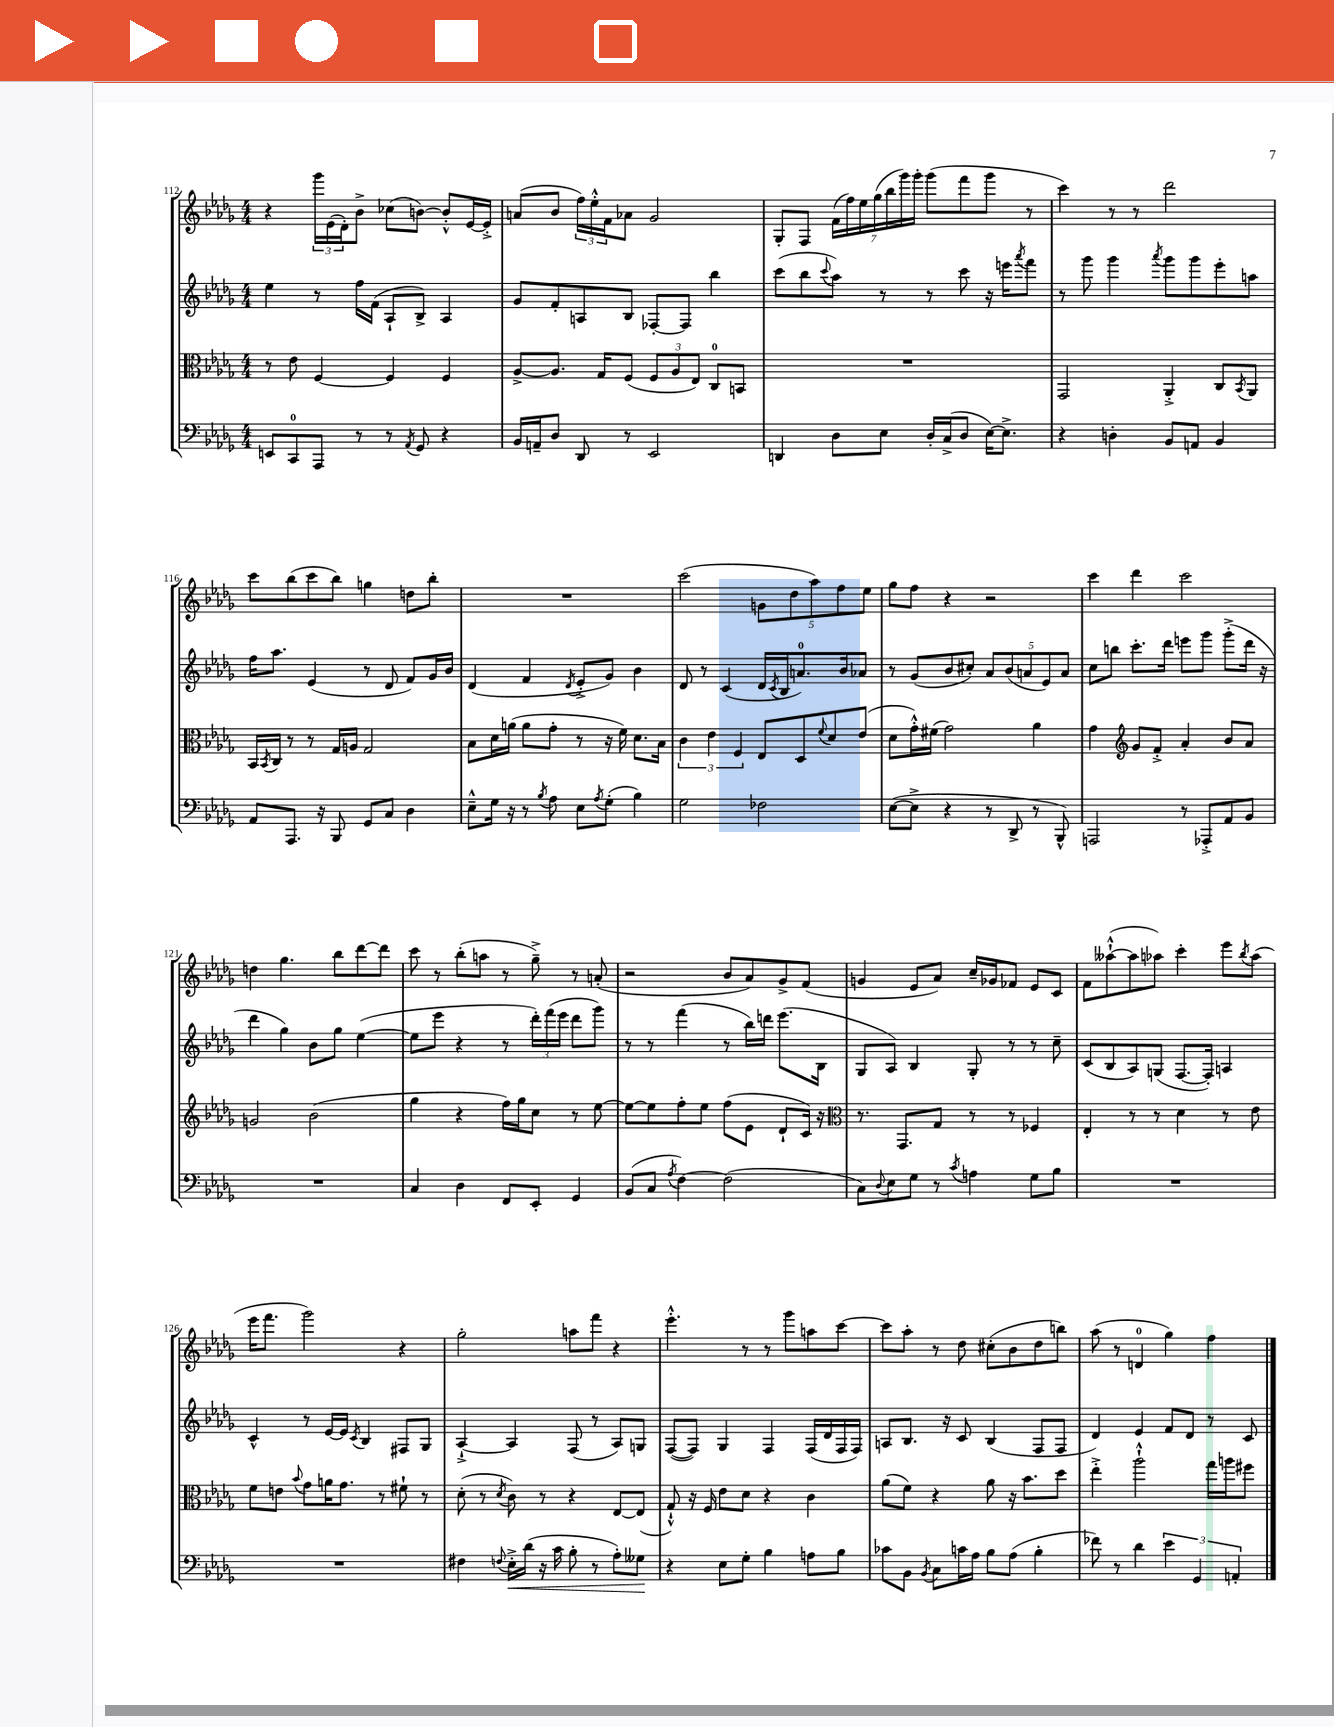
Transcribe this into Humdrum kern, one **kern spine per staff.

**kern	**dynam	**kern	**kern	**kern
*part4	*part4	*part3	*part2	*part1
*staff4	*staff4	*staff3	*staff2	*staff1
*clefF4	*	*clefC3	*clefG2	*clefG2
*k[b-e-a-d-g-]	*	*k[b-e-a-d-g-]	*k[b-e-a-d-g-]	*k[b-e-a-d-g-]
*M4/4	*	*M4/4	*M4/4	*M4/4
=112	=112	=112	=112	=112
8EEn/L	.	8r	4ee-\	4r
8CC/	.	8e-\	.	.
8AAA-/J	.	[4F/	8r	24ggg-\LL
.	.	.	.	(24e-\
.	.	.	.	24d-'\J)
8r	.	.	16ff\LL	8b-^\J
.	.	.	(16f\JJ	.
8r	.	4F/]	8A-`/L	(8cc-X\L
8qAA-/	.	.	.	.
8GG-/	.	.	8B-^/J)	[8bn\J)
4r	.	4F/	4A-/	8b'^^/L]
.	.	.	.	[16e-/L
.	.	.	.	16e-'^/JJ]
=113	=113	=113	=113	=113
16BB-/LL	.	[8A-^/L	8g-/L	(8an/L
16AAn~/J	.	.	.	.
8D-/J	.	8.A-/J]	8f'/	8b-/J
8DD-/	.	.	8An/	24ff\LL)
.	.	.	.	24ee-'^^\
.	.	16G-/KL	.	.
.	.	.	.	24f\J
8r	.	(8F/J	8B-/J	8a-X\J
2EE-/	.	12F/L	[8F-X'/L	2g-/
.	.	12A-/	.	.
.	.	.	8F-/J]	.
.	.	12E-/J)	.	.
.	.	8C/L	4bb-\	.
.	.	8BBn/J	.	.
=114	=114	=114	=114	=114
4DDn/	.	1r	(8ccc\L	8G-'/L
.	.	.	8bb-\	8F/J
.	.	.	8qqccc/	.
8D-\L	.	.	8aa-\J)	(28f\LL
.	.	.	.	28ff\)
.	.	.	.	28ee-\
.	.	.	.	(28gg-\
8E-\J	.	.	8r	.
.	.	.	.	28bb-\
.	.	.	.	28ggg-\)
.	.	.	.	28ggg-'\JJ
16D-'/LL	.	.	8r	(8ggg-\L
(16C^/J	.	.	.	.
8D-/J	.	.	8ccc\	8fff\
[16E-\KL)	.	.	16r	8ggg-\J
8.E-^\J]	.	.	16eeen\KL	.
.	.	.	8qaaa-/	.
.	.	.	8fff\J	8r
=115	=115	=115	=115	=115
4r	.	2GG-/	8r	4ccc\)
.	.	.	8ggg-\	.
4Dn'\	.	.	4ggg-\	8r
.	.	.	.	8r
.	.	.	8qaaa-/	.
8BB-/L	.	4AA-'^/	8ggg-\L	2ddd-\
8AAn/J	.	.	8ggg-\	.
4BB-/	.	8C/L	8eee-'\	.
.	.	8qBB-/	.	.
.	.	8AA-/J	8aan\J	.
!!LO:LB:g=z
=116	=116	=116	=116	=116
8AA-/L	.	16BB-/LL	16ff\KL	8ccc\L
.	.	8qBB-/	.	.
.	.	16C/JJ	8.aa-\J	.
8.AAA-/J	.	8r	.	(8bb-\
.	.	8r	(4e-/	8ccc\
16r	.	.	.	.
8BBB-/	.	16G-/LL	.	8bb-\J)
.	.	16An/JJ	.	.
8GG-/L	.	2G-/	8r	4ggn\
8C/J	.	.	8d-/	.
4D-\	.	.	8f/L)	8ddn\L
.	.	.	16g-/L	8bb-'\J
.	.	.	16b-/JJ	.
=117	=117	=117	=117	=117
8E-~^^\L	.	8B-\L	(4d-/	1r
16G-\Jk	.	16d-\L	.	.
16r	.	(16an\JJ	.	.
8r	.	8a\L	4f/	.
8qB-/	.	.	.	.
8A-\	.	8g-'\J	.	.
.	.	.	8qd-/	.
8E-\L	.	8r	8e-'^/L	.
8qA-/	.	.	.	.
(8G-'\J	.	16r	8g-/J)	.
.	.	16f\)	.	.
4B-\)	.	8.d-\L	4b-\	.
.	.	16B-\Jk	.	.
=118	=118	=118	=118	=118
2G-\	.	6c\	8d-/	(2ccc\
.	.	.	8r	.
.	.	6e-\	.	.
.	.	.	(4c/	.
.	.	6F/	.	.
2F-X\	.	8E-/L	16d-/LL	10gn\L
.	.	.	8qc/	.
.	.	.	16B-/J	.
.	.	.	.	10dd-\
.	.	8D-/	8.an/)	.
.	.	.	.	10aa-\)
.	.	8qqf/	.	.
.	.	8d-/	.	.
.	.	.	.	10ff\
.	.	.	16b-/k	.
.	.	(8e-/J	8a-X/J	.
.	.	.	.	10ee-\J
=119	=119	=119	=119	=119
([8E-\L	.	8d-\L	8r	8gg-\L
8E-^\J]	.	16g-'^^\L)	(8g-/L	8ff\J
.	.	(16f#X\JJ	.	.
4r	.	2g-\)	8b-/	4r
.	.	.	8cc#X'/J)	.
8r	.	.	10a-/L	2r
.	.	.	(10b-/	.
8DD-^/	.	.	.	.
.	.	.	10an/	.
8r	.	4a-\	.	.
.	.	.	10e-/)	.
8BBB-^^/)	.	.	.	.
.	.	.	10a/J	.
=120	=120	=120	=120	=120
2AAAn/	.	4g-\	8cc\L	4ccc\
.	.	.	8bbn\J	.
*	*	*clefG2	*	*
.	.	8g-/L	8.ccc'\L	4ddd-\
.	.	8f'^/J	.	.
.	.	.	16ddd-\Jk	.
8r	.	4a-'/	8eeen\L	2ccc\
8AAA-X'^/L	.	.	8ggg-\J	.
8AA-/	.	8b-/L	(8ggg-'^\L	.
8BB-/J	.	8a-/J	16ddd-\Jk	.
.	.	.	16r	.
!!LO:LB:g=z
=121	=121	=121	=121	=121
1r	.	2gn/	4ddd-\	4ddn\
.	.	.	4gg-\)	4.gg-\
.	.	(2b-\	8b-\L	.
.	.	.	8gg-\J	8bb-\L
.	.	.	([4ee-\	[8ddd-\
.	.	.	.	8ddd-\J]
=122	=122	=122	=122	=122
4C/	.	4gg-\	8ee-\L]	8ccc\
.	.	.	8eee-\J	8r
4D-\	.	4r	4r	(8bb-'\L
.	.	.	.	8aan\J
8FF/L	.	16ff\LL)	8r	8r
.	.	16gg-\J	.	.
8EE-'/J	.	8cc\J	24ddd-'\LL)	8gg-~^\)
.	.	.	(24fff\	.
.	.	.	24eee-\JJ	.
4GG-/	.	8r	8ddd-\L	8r
.	.	[8ee-\	8ggg-\J)	(8an'/
=123	=123	=123	=123	=123
(8BB-/L	.	8ee-\L_	8r	2r
8C/J	.	8ee-\]	8r	.
8qA-/	.	.	.	.
[4F\)	.	8ff'\	(4fff\	.
.	.	8ee-\J	.	.
(2F\]	.	(8ff\L	8r	8b-/L
.	.	8e-\J	16bb-\LL)	8a-/)
.	.	.	16dddn\JJ	.
.	.	8d-`/L	(8.eee-\L	8g-^/
.	.	16c/Jk)	.	(8f/J
.	.	16r	16B-\Jk	.
=124	=124	=124	=124	=124
*	*	*clefC3	*	*
8C\L)	.	8.r	8G-/L	4gn/
8qqD-/	.	.	.	.
8E-\	.	.	8A-/J)	.
.	.	8.GG-/L	.	.
8G-\J	.	.	4B-/	8e-/L
8r	.	8G-/J	.	8a-/J)
8qc/	.	.	.	.
4An\	.	8r	8G-'/	16cc~/LL
.	.	.	.	16g-X/J
.	.	8r	8r	8f-X/J
8G-\L	.	4F-X/	8r	8e-/L
8B-\J	.	.	8cc~\	8c/J
=125	=125	=125	=125	=125
1r	.	4E-'/	(8c/L	8f\L
.	.	.	8B-/	([8aa--X`^^\
.	.	8r	8A-/)	8aa--\]
.	.	8r	(8Gn/J	8aa-X\J)
.	.	4d-\	[8.F/L	4ccc'\
.	.	.	16F'/Jk])	.
.	.	8r	4An/	8eee-\L
.	.	.	.	8qbb-/
.	.	8e-\	.	(8aa-\J
!!LO:LB:g=z
=126	=126	=126	=126	=126
1r	.	8f\L	4c^^/	16eee-\KL
.	.	.	.	8.fff\J
.	.	8en\J	.	.
.	.	8qqb-/	.	.
.	.	8g-\L	8r	2ggg-\)
.	.	16an\K	[16e-/LL	.
.	.	8.g-\J	16e-/JJ]	.
.	.	.	8qc/	.
.	.	.	4B-/	.
.	.	8r	.	.
.	.	8f#X`\	8F#X/L	4r
.	.	8r	8G-/J	.
=127	=127	=127	=127	=127
4F#X\	.	(8d-'\	[4A-`^/	2gg-'\
.	.	8r	.	.
8qqFn/	.	8qd-/	.	.
!	!LO:HP:b	!	!	!
16E-'^\LL	<	8c\)	4A-/]	.
(16d-\JJ	.	.	.	.
16r	.	8r	.	.
16c\	.	.	.	.
8B-'\	.	4r	(8F/	8aan\L
8r	.	.	8r	8fff\J
8A-'\L)	.	[8E-/L	8A-/L)	4r
8G--X\J	.	(8E-/J]	8Gn/J	.
.	[	.	.	.
=128	=128	=128	=128	=128
4r	.	8G-`^^/)	([8F/L	4.eee-'^^\
.	.	16r	8F/J])	.
.	.	16F/	.	.
8E-\L	.	8e-\L	4G-/	.
8G-'\J	.	8d-\J	.	8r
4B-\	.	4r	4F/	8r
.	.	.	.	8ggg-\L
8An\L	.	4c\	(16F/LL	8aan\
.	.	.	16d-/	.
8B-\J	.	.	16F/	[8ccc\J
.	.	.	16F/JJ)	.
=129	=129	=129	=129	=129
8c-X\L	.	(8a-\L	8An/L	8ccc\L]
8BB-\J	.	8f\J)	8.B-/J	8aa-'\J
8qBB-/	.	.	.	.
8C\L	.	4r	.	8r
.	.	.	16r	.
16cn\L	.	.	8c/	8dd-\
16A-\JJ	.	.	.	.
8B-\L	.	8a-\	(4B-/	(8cc#X'\L
(8A-\J	.	16r	.	8b-\
.	.	8.b-\L	.	.
4B-'\	.	.	8F/L	8dd-\
.	.	8dd-\J	8F/J	8bbn\J)
=130	=130	=130	=130	=130
8f-X\)	.	4ee-'^\	4d-/)	(8aa-\
8r	.	.	.	8r
4d-\	.	2aa-`^^\	4e-/	4dn/
6e-\	.	.	8f/L	4gg-\)
.	.	.	8d-/J	.
6GG-/	.	.	.	.
.	.	16gg-\LL	8r	4ff\
.	.	16aan\J	.	.
6AAn'/	.	.	.	.
.	.	8ff#X\J	8c/	.
==	==	==	==	==
*-	*-	*-	*-	*-
